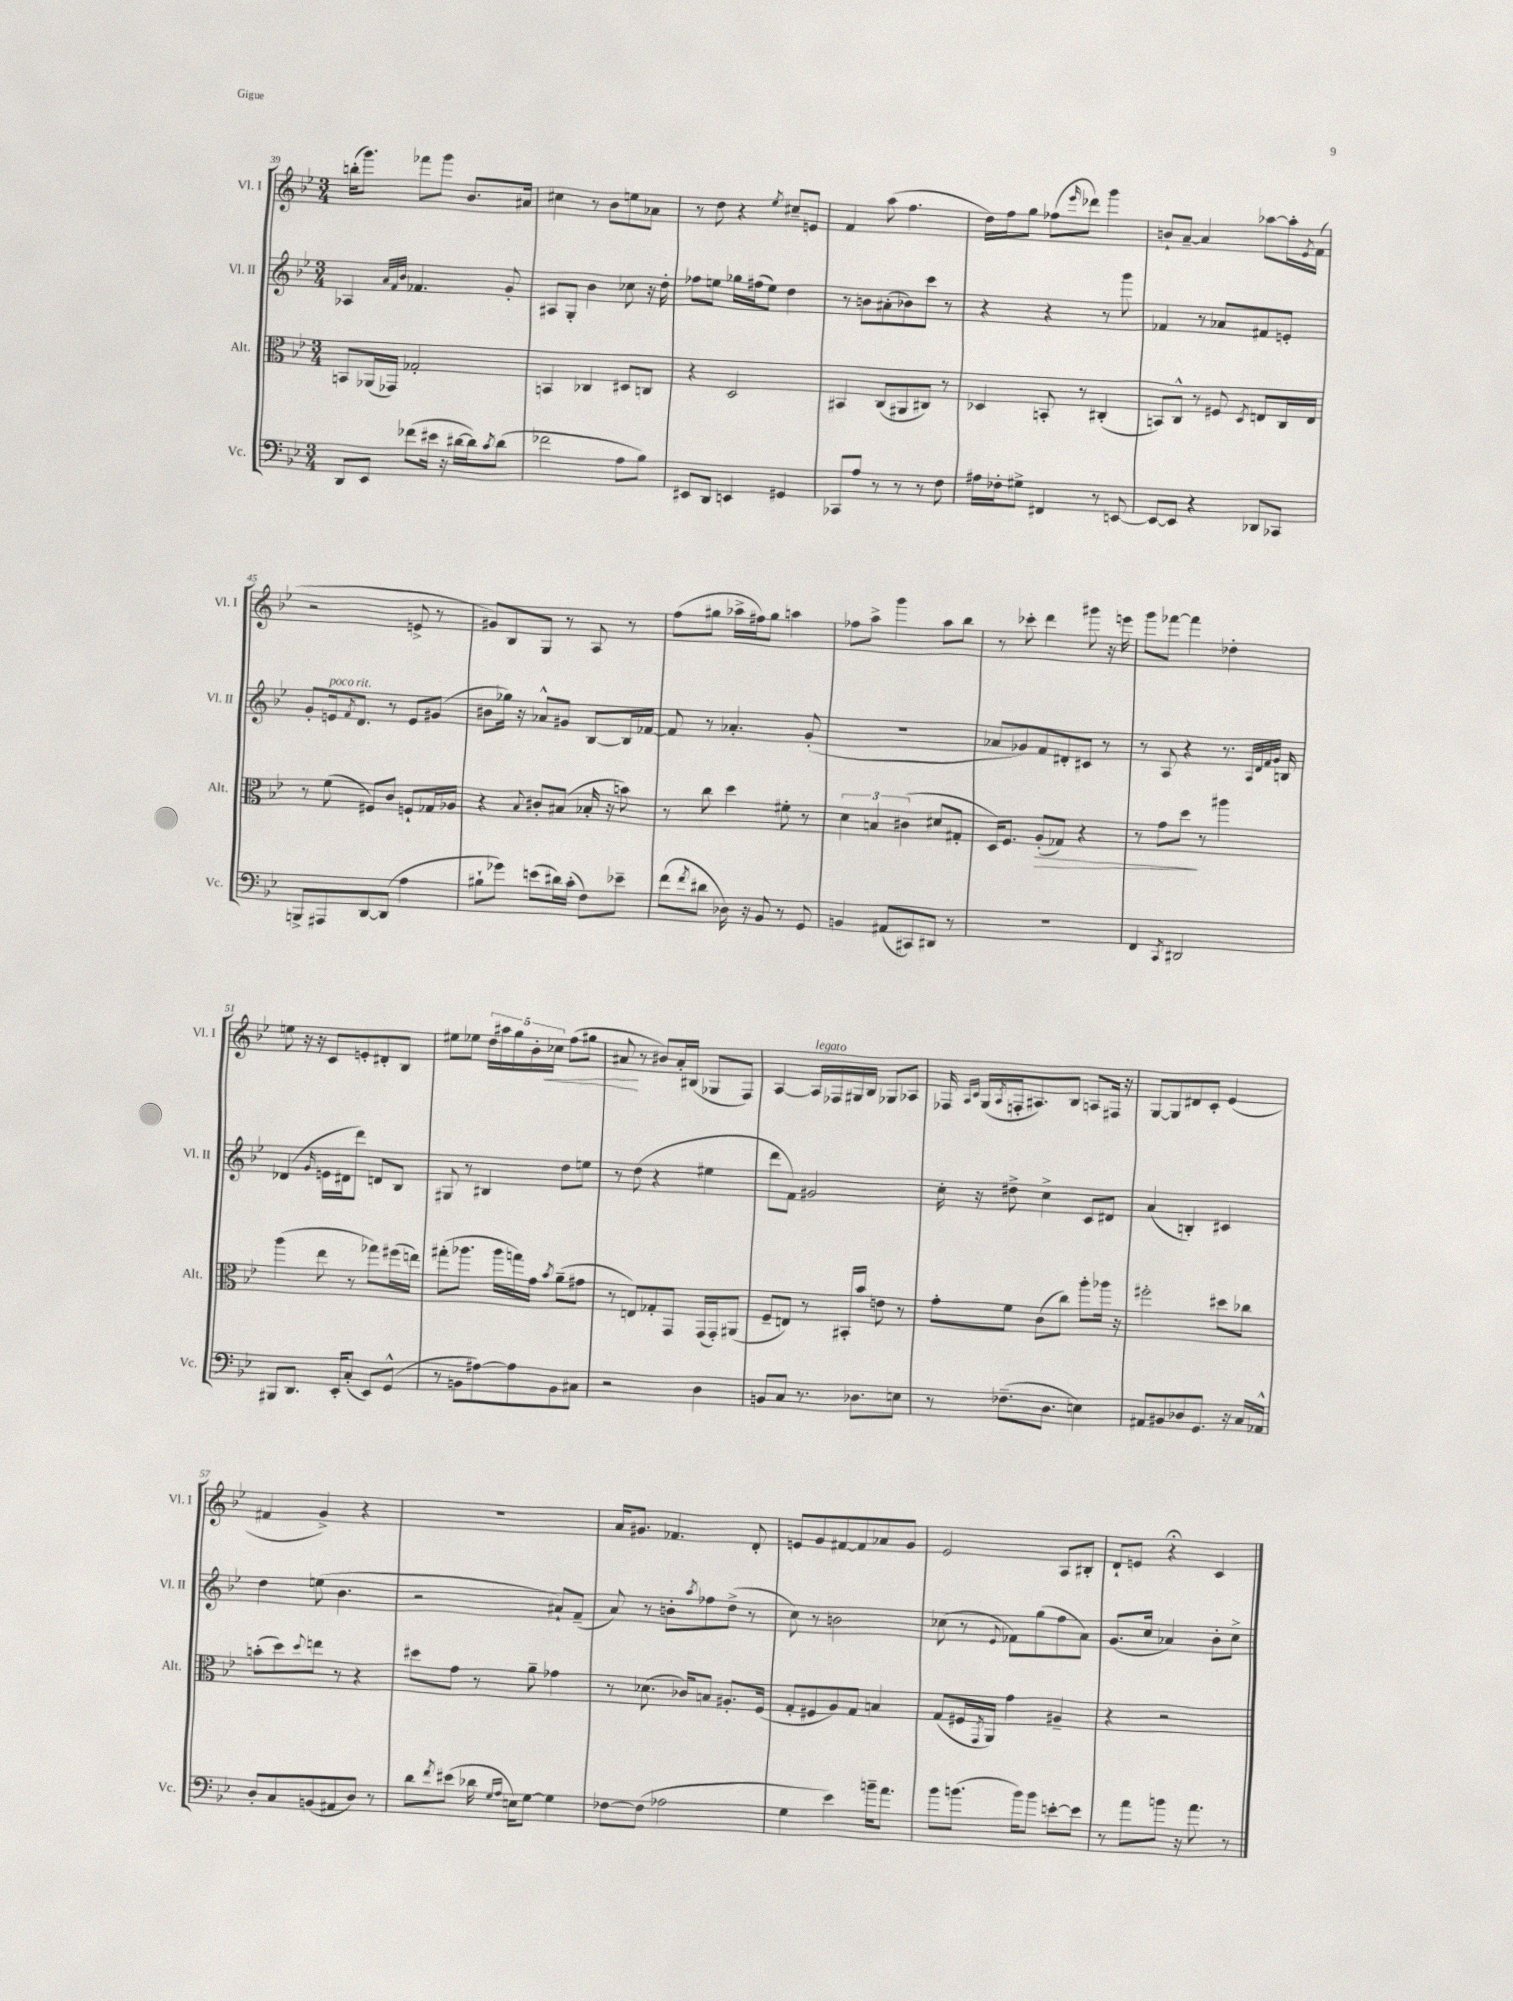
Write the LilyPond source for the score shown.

<<
\new StaffGroup <<
\new Staff = "s0" \with { instrumentName = "Vl. I" shortInstrumentName = "Vl. I" } {
    \clef treble \key bes \major \numericTimeSignature \time 3/4
    b''16-.( g'''8.) fes'''8 g'''8 bes'8. ais'16 |
    cis''4 r8 bes'8 e''8 aes'8 |
    r8 d''8 r4 \acciaccatura { ees''8 } cis''8-- e'8 |
    f'4 a''8( f''4. |
    d''16) f''16 g''8 fes''8( \grace { ees'''16 } des'''8) g'''4 |
    b'8-! a'8~-- a'4 aes''8~ aes''16-. \acciaccatura { ees'8 } f'16( |
    r2 e'8-> r8 |
    gis'8) bes8 g8 r8 a8 r8 |
    f''8( gis''8 aes''16-> fis''16) gis''8 a''4 |
    fes''8 a''8-> g'''4 a''8 bes''8 |
    r8 ces'''8-. d'''4 gis'''8 r16 e'''16 |
    g'''8 fes'''8~ fes'''4 des''4-. |
    e''8 r16 r16 c'8 e'8-. dis'8-. bes8 |
    eis''8 ees''8 \tuplet 5/4 { d''16 ais''16 g''16 bes'16-. ces''16\< } f''8( gis''8 |
    ais'8\! r8 bis'8) ais'16-. bis16( ges8 f8) |
    a4~ a16^\markup { \italic "legato" } fes16 gis16 bes16 ges8 aes8 |
    fes16 \grace { a16 c'16 } g16( \acciaccatura { a8 } f16-. ais8.) bes8 a8 fis16 r16 |
    g8~ g8 dis'8 c'8-. ees'4( |
    fis'4 g'4->) r4 |
    R2. |
    a'16 gis'8. fes'4. d'8-. |
    e'8 g'8 fis'8~ fis'8 aes'8 g'8 |
    ees'2 a8 bis8-. |
    d'8-! e'8 r4\fermata c'4 \bar "|." |
}
\new Staff = "s1" \with { instrumentName = "Vl. II" shortInstrumentName = "Vl. II" } {
    \clef treble \key bes \major \numericTimeSignature \time 3/4
    aes4 \grace { a'32 f'32 bes'32 } fes'4. g'8-. |
    ais8 g8-. bes'4 ces''8 r16 d''16-. |
    fes''8 e''8 ges''16 fis''16( e''8) d''4 |
    r8 b'8 ais'8-.( bes'8) c'''8 r8 |
    r4 r4 r8 g'''8 |
    fes'4 r8 aes'8 fis'8 e'8-. |
    g'8-. e'16^\markup { \italic "poco rit." } \acciaccatura { f'8 } d'8. r8 e'8 gis'8( |
    bis'8 ges''16) r16 aes'8-^ gis'8 bes8~ bes16 fes'16~ |
    fes'8 r8 aes'4.-. g'8-.( |
    R2. |
    aes'8 ges'8) f'8 dis'8-. cis'8 r8 |
    r8 a8 r4 r8. \grace { a32 d'32 f'32 g'32 } b16 |
    des'4( \grace { g'16 } e'16 dis'16 d'''8) d'8 bes8 |
    gis8 r8 bis4 d''8 e''8 |
    r8 d''8( r4 eis''4 |
    d'''8 f'8) gis'2 |
    c''16-. r16 dis''8-> c''4-> c'8 dis'8 |
    a'4( b4-.) cis'4 |
    d''4 e''8( bes'4. |
    r2 ais'8-!) f'8--( |
    a'8) r8 b'8-. \acciaccatura { a''8 } fes''8 d''8->( r8 |
    c''8) r8 b'2 |
    ces''8( r8 \appoggiatura { ees'8 } fes'8) g''8( f''8 a'8) |
    g'8.( c''16 aes'4) bes'8-. c''8-> \bar "|." |
}
\new Staff = "s2" \with { instrumentName = "Alt." shortInstrumentName = "Alt." } {
    \clef alto \key bes \major \numericTimeSignature \time 3/4
    b,8 aes,16( ges,16) ges2-. |
    b,4 ces4 dis8 c8 |
    r4 d2 |
    bis,4 c8( ais,8 cis8) r8 |
    des4 b,8-. r8 cis4-.( |
    b,8) c8-^ r8 fis8 \acciaccatura { d8 } e8 c16 e16 |
    r8 f'8( fis8) c'8 f8-! ges16 aes16 |
    r4 \appoggiatura { bes8 } cis'8-. bis8( bes16-. r16 b'8) |
    r8 c''8 d''4 fis'8-. r8 |
    \tuplet 3/2 { d'4 b4 cis'4( } dis'8 gis8-. |
    d16) f8. a8-.\>( ges8) r4 |
    r8 g'8 d''8\! r8 ais''4 |
    a''4( ees''8 r8 ges''8) fis''16( e''16) |
    gis''8-.( aes''8. aes''16 g''16) g'16 \acciaccatura { bes'8 } a'8--( gis'8 |
    r8 e8) ges8-. g,8 g,16( g,16-.) ais,8( |
    f8-- e8) r8 bis,16-. bes'16 e'8 r8 |
    g'8-. f'8 c'8( c''8) a''8-. aes''16 r16 |
    fis''2-. dis''8 ces''8 |
    b'8-.( d''8) \appoggiatura { d''8 } e''8 r8 r4 |
    dis''8 g'8 r8 a'8-- ges'4 |
    r8 des'8.( ces'16) b8 ais8.-. f16( |
    g8-. fis8 a8) g8 b4 |
    g8( fis16 \acciaccatura { g,8 } a,16) g'4 ais4-- |
    r4 r2 \bar "|." |
}
\new Staff = "s3" \with { instrumentName = "Vc." shortInstrumentName = "Vc." } {
    \clef bass \key bes \major \numericTimeSignature \time 3/4
    d,8 ees,8 fes'8( eis'16 r16 dis'16~ dis'16) \acciaccatura { c'8 } dis'8( |
    fes'2 a8 bes8) |
    eis,8 d,8 e,4 gis,4 |
    ces,8 a8 r8 r8 r8 f8 |
    ais16 fes16-. gis8-> fis,4 r8 e,8~ |
    e,8~ e,8 r4 des,8 ces,8 |
    b,,8-> ais,,8 d,8~ d,8( a4 |
    bis8-! ges'8) e'8( dis'16) c'16-.( f8) ees'8-- |
    f'8( \acciaccatura { f'8 } dis'8 des16) r16 bes,8 r8 g,8 |
    b,4 ais,8( cis,8) dis,8 r8 |
    R2. |
    f,4 \acciaccatura { c,8 } dis,2 |
    bis,,8 d,8. ees,16-. c8-.( ees,8) g,8-^( |
    r8 b,8 ais8~) ais8 b,8 cis8 |
    r2 d4 |
    b,8 c8 r8. des8. e8 |
    r8 fes8.--( d8. e4) |
    ais,8 bis,8 des8 g,8. r16 c16 aes,16-^ |
    d8-. c8 b,8( ais,8 d8) r8 |
    d'8 \acciaccatura { f'8 } eis'8( des'16 \grace { g16 a16 } e16) g8~ g4 |
    fes8~ fes8( aes2 |
    g4 ees'4) b'16-- a'8. |
    bes'8 b'8.( b'16) b'8 e'8~-. e'8 |
    r8 a'8 b'8 r16 a'8. r8 \bar "|." |
}
>>
>>
\layout { \context { \Score currentBarNumber = #39 } }
